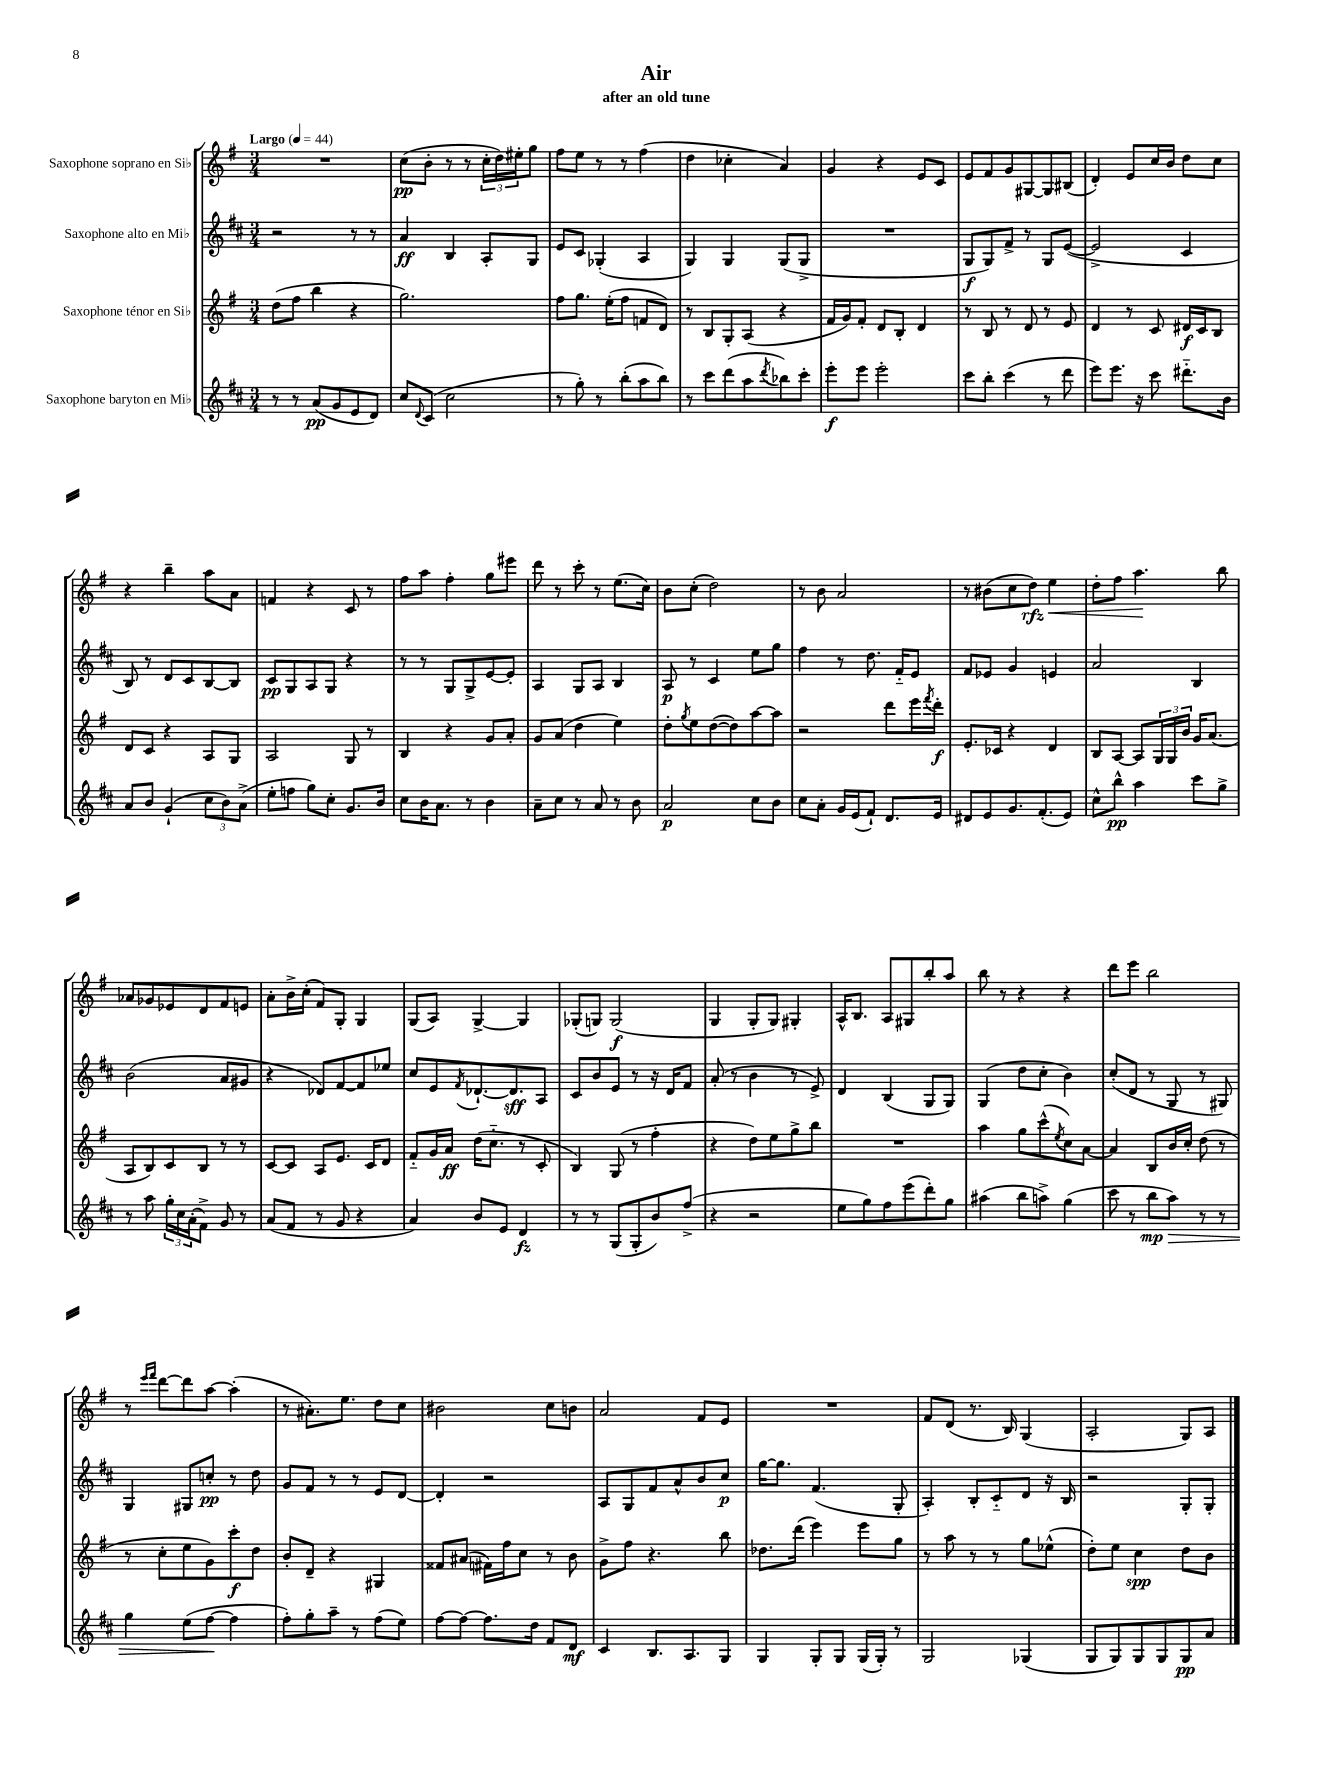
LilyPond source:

\header { title = "Air" subtitle = "after an old tune" }
<<
\new StaffGroup <<
\new Staff = "s0" \with { instrumentName = "Saxophone soprano en Sib" } {
    \clef treble \key g \major \numericTimeSignature \time 3/4 \tempo "Largo" 4 = 44
    R2. |
    c''8\pp( b'8-. r8 r8 \tuplet 3/2 { c''16-. d''16) eis''16-. } g''8 |
    fis''8 e''8 r8 r8 fis''4( |
    d''4 ces''4-. a'4) |
    g'4 r4 e'8 c'8 |
    e'8 fis'8 g'8 gis8~ gis8 bis8( |
    d'4-.) e'8 c''16 b'16 d''8 c''8 |
    r4 b''4-- a''8 a'8 |
    f'4 r4 c'8 r8 |
    fis''8 a''8 fis''4-. g''8 eis'''8 |
    d'''8 r8 c'''8-. r8 e''8.( c''16) |
    b'8 c''8-.( d''2) |
    r8 b'8 a'2 |
    r8 bis'8( c''8 d''8\rfz) e''4\< |
    d''8-. fis''8 a''4.\! b''8 |
    aes'8 ges'8 ees'8 d'8 fis'8 e'8 |
    a'8-. b'16-> c''16-.( fis'8) g8-. g4 |
    g8( a8) g4~-> g4 |
    ges8-.( g8) g2\f( |
    g4 g8-. g8) gis4-. |
    a16-^ b8. a8 gis8 b''8-. a''8 |
    b''8 r8 r4 r4 |
    d'''8 e'''8 b''2 |
    r8 \grace { e'''16 fis'''16 } d'''8~ d'''8 a''8~ a''4-.( |
    r8 ais'8.-.) e''8. d''8 c''8 |
    bis'2 c''8 b'8 |
    a'2 fis'8 e'8 |
    R2. |
    fis'8 d'8( r8. b16) g4( |
    a2-. g8) a8 \bar "|." |
}
\new Staff = "s1" \with { instrumentName = "Saxophone alto en Mib" } {
    \clef treble \key d \major \numericTimeSignature \time 3/4
    r2 r8 r8 |
    a'4\ff b4 a8-. g8 |
    e'8 cis'8 ges4-.( a4 |
    g4) g4 g8( g8-> |
    R2. |
    g8\f g8) fis'8-> r8 g8 e'8~( |
    e'2-> cis'4 |
    b8) r8 d'8 cis'8 b8~ b8 |
    cis'8\pp g8 a8 g8 r4 |
    r8 r8 g8 g8-> e'8~ e'8-. |
    a4 g8 a8 b4 |
    a8\p r8 cis'4 e''8 g''8 |
    fis''4 r8 d''8. fis'16-_ e'8 |
    fis'8 ees'8 g'4 e'4 |
    a'2 b4 |
    b'2( a'8 gis'8 |
    r4 des'8) fis'8~ fis'8 ees''8 |
    cis''8 e'8 \acciaccatura { fis'8 } des'8.~-! des'8.\sff a8 |
    cis'8 b'8 e'8 r8 r16 d'16 fis'8 |
    a'8-.( r8 b'4 r8 e'8->) |
    d'4 b4( g8 g8) |
    g4( d''8 cis''8-. b'4) |
    cis''8-.( d'8 r8 g8 r8 gis8) |
    g4 gis8 c''8-.\pp r8 d''8 |
    g'8 fis'8 r8 r8 e'8 d'8~ |
    d'4-. r2 |
    a8 g8 fis'8 a'8-^ b'8 cis''8\p |
    g''16~ g''8. fis'4.( g8-. |
    a4-.) b8-. cis'8-_ d'8 r16 b16 |
    r2 g8-. g8-. \bar "|." |
}
\new Staff = "s2" \with { instrumentName = "Saxophone ténor en Sib" } {
    \clef treble \key g \major \numericTimeSignature \time 3/4
    d''8( fis''8 b''4 r4 |
    g''2.) |
    fis''8 g''8. e''16-.( fis''8 f'8 d'8) |
    r8 b8 g8-. a8( r4 |
    fis'16 g'16) fis'8-. d'8 b8-. d'4 |
    r8 b8 r8 d'8 r8 e'8 |
    d'4 r8 c'8 dis'16\f c'16 b8 |
    d'8 c'8 r4 a8 g8 |
    a2 g8 r8 |
    b4 r4 g'8 a'8-. |
    g'8 a'8( d''4 e''4) |
    d''8-. \acciaccatura { g''8 } e''8 d''8~( d''8) a''8~ a''8 |
    r2 d'''8 e'''16 \acciaccatura { fis'''8 } d'''16-.\f |
    e'8.-. ces'16 r4 d'4 |
    b8 a8~ a8 \tuplet 3/2 { g16 g16 b'16 } g'16 a'8.( |
    a8 b8) c'8 b8 r8 r8 |
    c'8~ c'8 a8 e'8. c'16 d'8 |
    fis'8-_ g'16 a'16\ff d''16( c''8.-_ r8 c'8-. |
    b4) g8( r8 fis''4-. |
    r4 d''8) e''8 g''8-> b''8 |
    R2. |
    a''4 g''8 c'''8-^( \acciaccatura { e''8 } c''8) a'8~ |
    a'4 b8 b'16 c''16-. d''8( r8 |
    r8 c''8-. e''8 g'8) c'''8-.\f d''8 |
    b'8-. d'8-- r4 gis4 |
    fisis'8 ais'8( fis'16) fis''16 c''8 r8 b'8 |
    g'8-> fis''8 r4. b''8 |
    des''8. d'''16( e'''4) e'''8 g''8 |
    r8 a''8 r8 r8 g''8 ees''8-^( |
    d''8-.) e''8 c''4\spp d''8 b'8 \bar "|." |
}
\new Staff = "s3" \with { instrumentName = "Saxophone baryton en Mib" } {
    \clef treble \key d \major \numericTimeSignature \time 3/4
    r8 r8 a'8\pp( g'8 e'8 d'8) |
    cis''8 \appoggiatura { d'8 } cis'8( cis''2 |
    r8 g''8-.) r8 b''8-.( a''8 b''8) |
    r8 cis'''8 d'''8( a''8 \acciaccatura { d'''8 } bes''8) cis'''8-. |
    e'''8-.\f e'''8 e'''2-. |
    cis'''8 b''8-. cis'''4( r8 d'''8 |
    e'''8) e'''8. r16 cis'''8 dis'''8.-_ b'16 |
    a'8 b'8 g'4-!( \tuplet 3/2 { cis''8 b'8) a'8->( } |
    e''8-. f''8 g''8) cis''8-. g'8. b'16 |
    cis''8 b'16 a'8. r8 b'4 |
    a'8-- cis''8 r8 a'8 r8 b'8 |
    a'2\p cis''8 b'8 |
    cis''8 a'8-. g'16 e'16( fis'8-!) d'8. e'16 |
    dis'8 e'8 g'8. fis'8.-.( e'8) |
    cis''8-^ b''8-^\pp a''4 cis'''8 g''8-> |
    r8 a''8 \tuplet 3/2 { g''16-. cis''16 a'16-.( } fis'8->) g'8 r8 |
    a'8( fis'8 r8 g'8 r4 |
    a'4) b'8 e'8 d'4\fz |
    r8 r8 g8( g8-. b'8) fis''8->( |
    r4 r2 |
    e''8 g''8) fis''8 e'''8( d'''8-.) g''8 |
    ais''4( b''8 a''8->) g''4( |
    cis'''8 r8 b''8\mp a''8\>) r8 r8 |
    g''4 e''8( fis''8~\! fis''4 |
    fis''8-.) g''8-. a''8-- r8 fis''8( e''8) |
    fis''8~ fis''8~ fis''8. d''16 fis'8 d'8\mf |
    cis'4 b8. a8. g8 |
    g4 g8-. g8 g16( g16-.) r8 |
    g2 ges4( |
    g8 g8) g8 g8 g8\pp a'8 \bar "|." |
}
>>
>>
\layout { \context { \Score \remove "Bar_number_engraver" } }
